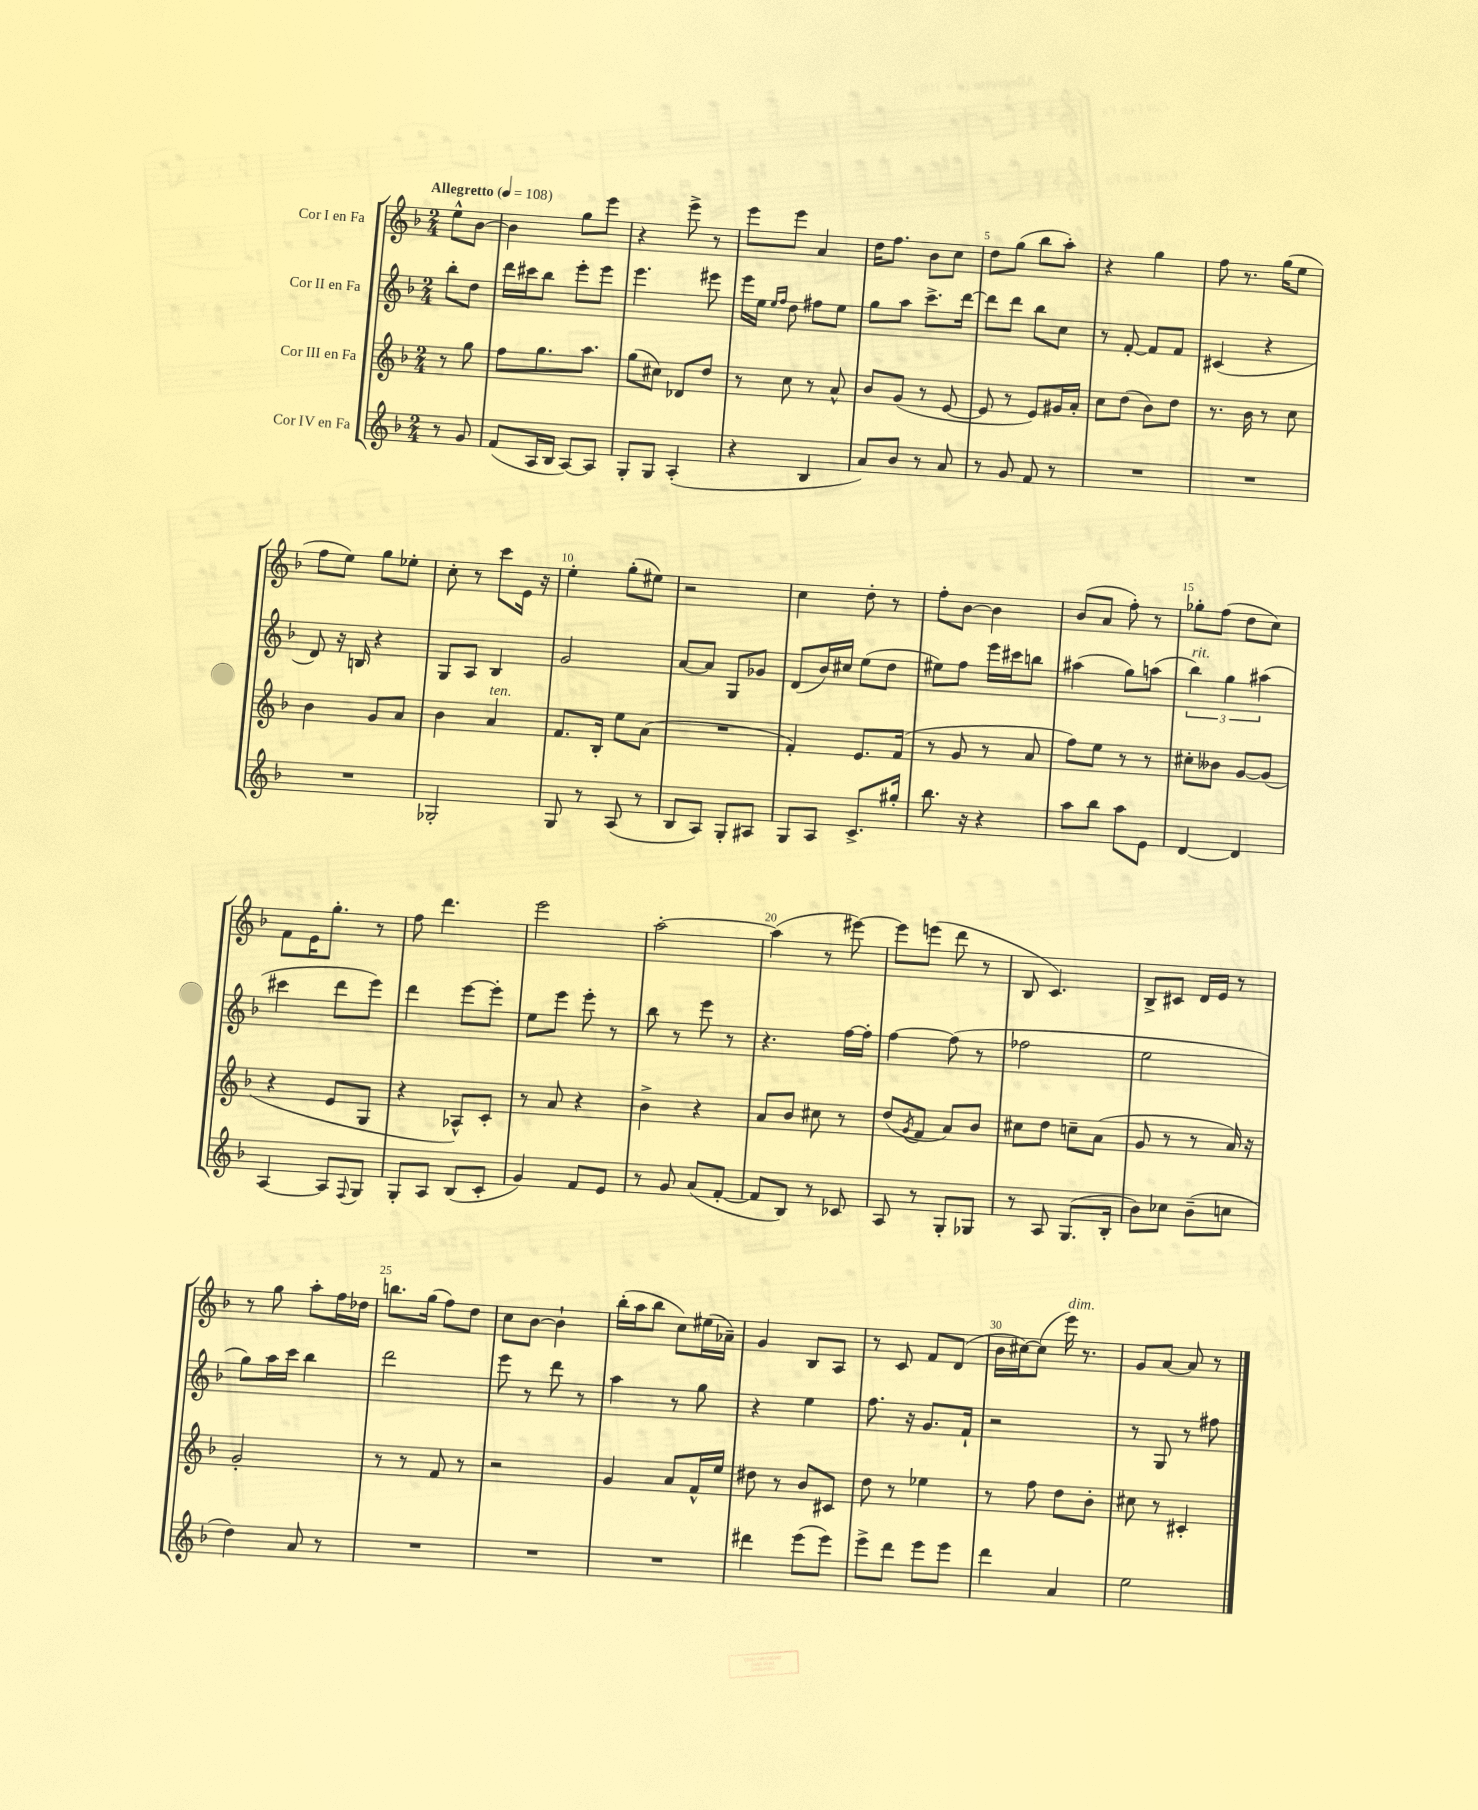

**kern	**kern	**kern	**kern
*part4	*part3	*part2	*part1
*staff4	*staff3	*staff2	*staff1
*I"Cor IV en Fa	*I"Cor III en Fa	*I"Cor II en Fa	*I"Cor I en Fa
*clefG2	*clefG2	*clefG2	*clefG2
*k[b-]	*k[b-]	*k[b-]	*k[b-]
*M2/4	*M2/4	*M2/4	*M2/4
*MM108	*MM108	*MM108	*MM108
=	=	=	=
!	!	!	!LO:TX:a:B:t=Allegretto
8r	8r	8bb-'\L	8ee^^\L
8g/	8gg\	8dd\J	[8b-\J
=1	=1	=1	=1
(8f/L	8ff\L	16ddd\LL	4b-\]
.	.	16ccc#X\J	.
16A/L	8.gg\	8bb-\J	.
16B-/JJ	.	.	.
[8A/L)	.	8eee'\L	8gg\L
.	8.aa\J	.	.
8A/J]	.	8eee\J	8eee\J
=2	=2	=2	=2
8G'/L	(8gg\L	4.eee\	4r
8G/J	8cc#X\J)	.	.
(4A'/	8d-X/L	.	8eee^\
.	8dd/J	8eee#X\	8r
=3	=3	=3	=3
4r	8r	16eee\LL	8eee\L
.	.	16ee\JJ	.
.	.	16qqee/LL	.
.	.	16qqff/JJ	.
.	8cc\	8dd\	8eee\J
4B-/	8r	8ff#X\L	4a/
.	8a^^/	8ee\J	.
=4	=4	=4	=4
8a/L)	8b-/L	8gg\L	16dd\KL
.	.	.	8.ff\J
8b-/J	(8g/J	8aa\J	.
8r	8r	8.ccc^\L	8b-\L
8a/	[8e/	.	8cc\J
.	.	[16ddd\Jk	.
=5	=5	=5	=5
8r	8e/]	8ddd\L]	8dd\L
8g/	8r	8ddd\J	(8gg\J
8f/	8e/L)	8bb-\L	8bb-\L
8r	16g#X/L	8cc\J	8aa'\J)
.	16a'/JJ	.	.
=6	=6	=6	=6
2r	8cc\L	8r	4r
.	(8dd\J	[8f'/	.
.	8b-\L)	8f/L]	4gg\
.	8dd\J	8f/J	.
=7	=7	=7	=7
2r	8.r	(4c#X/	8ff\
.	.	.	8.r
.	16b-\	.	.
.	8r	4r	.
.	.	.	(16gg\KL
.	8cc\	.	8ee\J
!!LO:LB:g=z
=8	=8	=8	=8
2r	4b-\	8d/)	8ff\L
.	.	16r	8ee\J)
.	.	16Bn/	.
.	8g/L	4r	8gg\L
.	8a/J	.	8ee-X'\J
=9	=9	=9	=9
2G-X'/	4b-\	8G/L	8cc'\
.	.	8A/J	8r
!	!LO:TX:a:i:t=ten.	!	!
.	4a/	4B-/	8ccc\L
.	.	.	16e\Jk
.	.	.	16r
=10	=10	=10	=10
8G/	8.f/L	2g/	4ee'\
8r	.	.	.
.	16B-'/Jk	.	.
(8A/	8ee\L	.	(8gg'\L
8r	(8a\J	.	8ee#X\J)
=11	=11	=11	=11
8B-/L	2r	[8a/L	2r
8A/J)	.	8a/J]	.
8G'/L	.	8G/L	.
8A#X/J	.	8g-X/J	.
=12	=12	=12	=12
8G/L	4f'/)	(8d/L	4cc\
8A/J	.	16b-/L)	.
.	.	16cc#X/JJ	.
8.c^/L	8.e/L	(8ee\L	8dd'\
.	.	8dd\J	8r
16gg#X'/Jk	(16f/Jk	.	.
=13	=13	=13	=13
8.bb-\	8r	8ee#X\L)	8ff'\L
.	8g/	8ff\J	[8b-\J
16r	.	.	.
4r	8r	16eee\LL	4b-\]
.	.	16ccc#X\J	.
.	8a/	8bbn\J	.
=14	=14	=14	=14
8aa\L	8ff\L)	(4aa#X\	(8b-/L
8bb-\J	8ee\J	.	8a/J
8aa\L	8r	8gg\L)	8ff'\)
8e\J	8r	(8aan\J	8r
=15	=15	=15	=15
!	!	!LO:TX:a:i:t=rit.	!
[4d/	8cc#X'\L	6bb-\)	8gg-X'\L
.	8b--X\J	.	(8ff\J
.	.	6gg\	.
4d/]	[8g/L	.	8dd\L
.	.	(6aa#X\	.
.	(8g/J]	.	8cc\J)
!!LO:LB:g=z
=16	=16	=16	=16
[4A/	4r	4ccc#X\	8f\L
.	.	.	16e\K
.	.	.	8.gg'\J
8A/L]	8e/L	8ddd\L	.
8qqF/	.	.	.
8G/J	8G/J	8eee\J)	8r
=17	=17	=17	=17
8G'/L	4r	4ddd\	8ff\
8A/J	.	.	4.ddd\
(8B-/L	8A-X^^/L)	[8eee\L	.
8c'/J	8c'/J	8eee'\J]	.
=18	=18	=18	=18
4g/)	8r	8ee\L	2eee\
.	8a/	8eee\J	.
8f/L	4r	8eee'\	.
8e/J	.	8r	.
=19	=19	=19	=19
8r	4b-^\	8bb-\	[2aa'\
8g/	.	8r	.
(8a/L	4r	8eee\	.
[8f'/J	.	8r	.
=20	=20	=20	=20
8f/L]	8a/L	4.r	(4aa\]
8B-/J)	8b-/J	.	.
8r	8cc#X\	.	8r
8c-X/	8r	[16ff\LL	[8eee#X\)
.	.	16ff'\JJ]	.
=21	=21	=21	=21
8A/	(8dd/L	[4ff\	8eee#\L]
.	8qg/	.	.
8r	8f/J	.	(8eeen\J
8G'/L	8a/L)	(8ff\]	8ddd\
8G-X/J	8b-/J	8r	8r
=22	=22	=22	=22
8r	8cc#X\L	2ff-X\	8B-/
8A/	8dd\J	.	4.c/)
(8.G/L	8ccn~\L	.	.
.	(8a\J	.	.
16B-'/Jk	.	.	.
=23	=23	=23	=23
8b-\L)	8g/	2ee\	8B-^/L
8cc-X\J	8r	.	8c#X/J
(8b-~\L	8r	.	16d/LL
.	.	.	16e/JJ
8ccn\J	16a/)	.	8r
.	16r	.	.
!!LO:LB:g=z
=24	=24	=24	=24
4dd\)	2g'/	8gg\L)	8r
.	.	16aa\L	8gg\
.	.	16ccc\JJ	.
8a/	.	4bb-\	8aa'\L
8r	.	.	16ff\L
.	.	.	16dd-X\JJ
=25	=25	=25	=25
2r	8r	2ddd\	8.bbn\L
.	8r	.	.
.	.	.	(16gg\Jk
.	8f/	.	8ff\L)
.	8r	.	8dd\J
=26	=26	=26	=26
2r	2r	8eee\	8cc\L
.	.	8r	[8b-\J
.	.	8ddd\	4b-`\]
.	.	8r	.
=27	=27	=27	=27
2r	4g/	4aa\	(16bb-'\LL
.	.	.	16aa\J
.	.	.	8bb-\J
.	8a/L	8r	8cc\L)
.	16f^^/L	8gg\	(16ee#X\L
.	16ee/JJ	.	16a-X~\JJ)
=28	=28	=28	=28
4ddd#X\	8dd#X\	4r	4g/
.	8r	.	.
(8eee\L	8b-/L	4ee\	8B-/L
8eee\J)	8c#X/J	.	8A/J
=29	=29	=29	=29
8eee^\L	8dd\	8.ff\	8r
8ddd\J	8r	.	8c/
.	.	16r	.
8eee\L	4ee-X\	8.g/L	8f/L
8eee\J	.	.	(8d/J
.	.	16f`/Jk	.
=30	=30	=30	=30
4ddd\	8r	2r	16b-\LL
.	.	.	[16cc#X\J)
.	8ff\	.	(8cc#\J]
!	!	!	!LO:TX:a:i:t=dim.
4a/	8dd\L	.	16eee\)
.	.	.	8.r
.	8b-'\J	.	.
=31	=31	=31	=31
2ee\	8cc#X\	8r	8g/L
.	8r	8G/	[8a/J
.	4c#X'/	8r	8a/]
.	.	8ff#X\	8r
==	==	==	==
*-	*-	*-	*-
